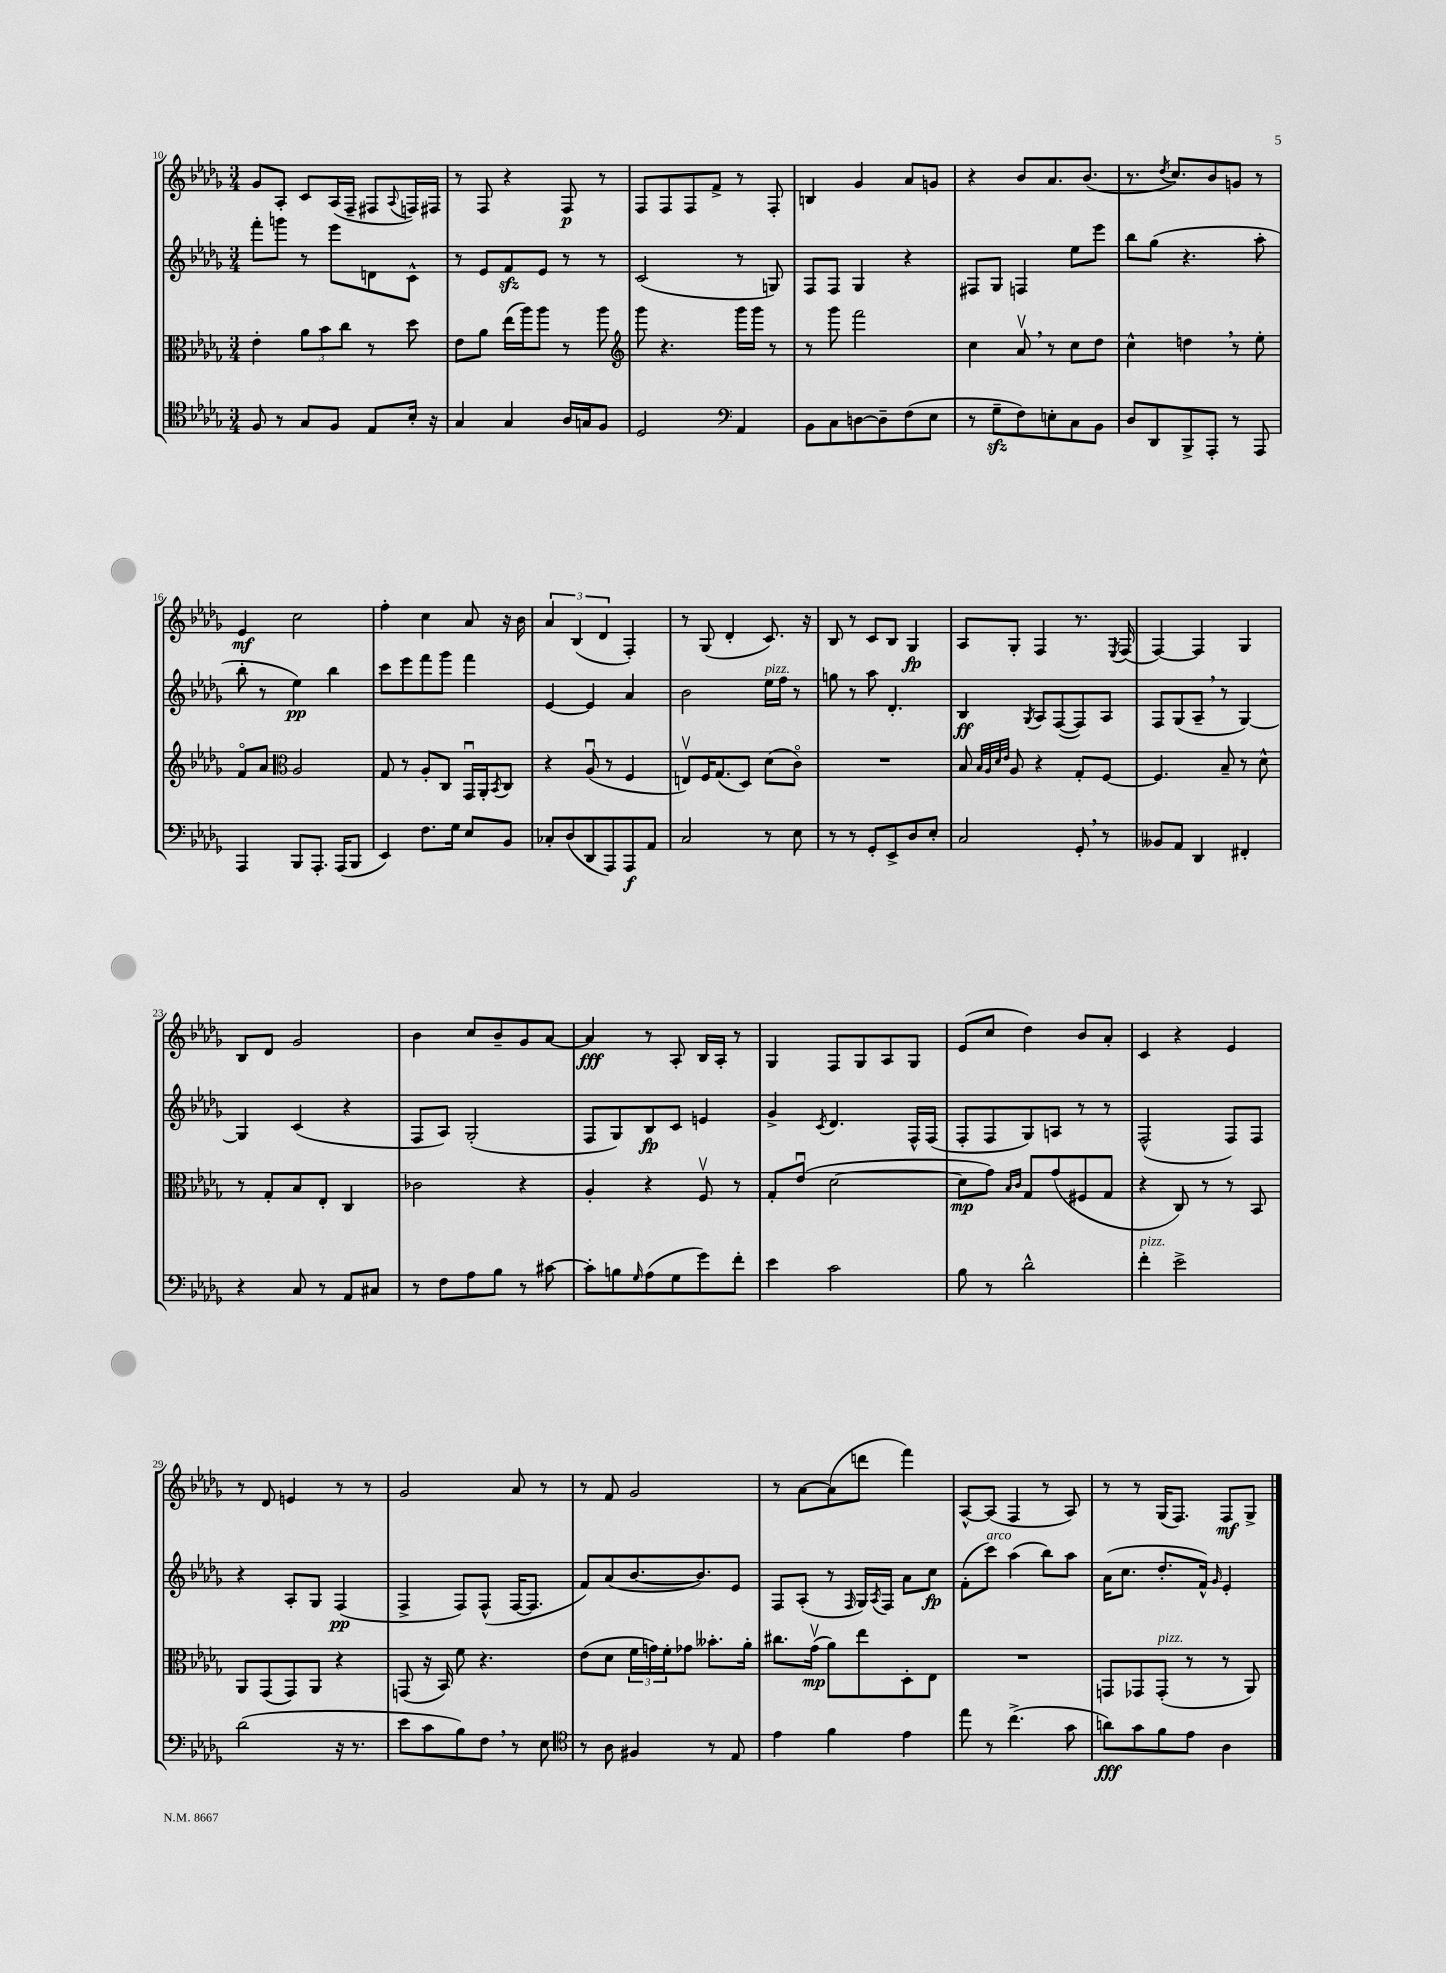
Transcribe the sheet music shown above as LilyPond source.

<<
\new StaffGroup <<
\new Staff = "s0" {
    \clef treble \key des \major \numericTimeSignature \time 3/4
    ges'8 aes8-. c'8 aes16( f16-- fis8 \appoggiatura { aes8 } f16) fis16 |
    r8 f8 r4 f8\p r8 |
    f8 f8 f8 f'8-> r8 f8-. |
    b4 ges'4 aes'8 g'8 |
    r4 bes'8 aes'8. bes'8.( |
    r8. \acciaccatura { des''8 } c''8.) bes'8 g'8 r8 |
    ees'4\mf c''2 |
    f''4-. c''4 aes'8 r16 bes'16 |
    \tuplet 3/2 { aes'4 bes4( des'4 } f4-.) |
    r8 ges8( des'4-. c'8.) r16 |
    bes8 r8 c'8 bes8 ges4\fp |
    aes8 ges8-. f4 r8. \acciaccatura { ees8 } f16( |
    f4~) f4 ges4 |
    bes8 des'8 ges'2 |
    bes'4 c''8 bes'8-- ges'8 aes'8~ |
    aes'4\fff r8 aes8-. bes16 aes16-. r8 |
    ges4 f8 ges8 aes8 ges8 |
    ees'8( c''8 des''4) bes'8 aes'8-. |
    c'4 r4 ees'4 |
    r8 des'8 e'4 r8 r8 |
    ges'2 aes'8 r8 |
    r8 f'8 ges'2 |
    r8 aes'8~ aes'8( d'''8 f'''4) |
    aes8~-^ aes8( f4 r8 aes8) |
    r8 r8 ges16( f8.) f8\mf ges8-> \bar "|." |
}
\new Staff = "s1" {
    \clef treble \key des \major \numericTimeSignature \time 3/4
    f'''8-. g'''8 r8 ees'''8 d'8 c'8-^ |
    r8 ees'8 f'8\sfz ees'8 r8 r8 |
    c'2( r8 g8) |
    f8 f8 ges4 r4 |
    fis8 ges8 f4 ees''8 ees'''8 |
    bes''8 ges''8( r4. aes''8-. |
    bes''8-. r8 ees''4\pp) bes''4 |
    c'''8 ees'''8 f'''8 ges'''8 f'''4 |
    ees'4~ ees'4 aes'4 |
    bes'2 ees''16^\markup { \italic "pizz." } f''16 r8 |
    g''8 r8 aes''8 des'4.-. |
    bes4\ff \acciaccatura { ges8 } aes8 f8~( f8) aes8 |
    f8 ges8( aes8-- \breathe r8 ges4~) |
    ges4 c'4( r4 |
    f8 aes8) ges2-.( |
    f8 ges8) bes8\fp c'8 e'4 |
    ges'4-> \acciaccatura { c'8 } des'4. f16-^ f16( |
    f8-. f8 ges8) a8 r8 r8 |
    f2-^( f8) f8 |
    r4 aes8-. ges8 f4\pp( |
    f4-> f8) f8-^( f16~ f8. |
    f'8) aes'8( bes'8.~ bes'8.) ees'8 |
    f8 aes8-.( r8 \grace { f16 } ges16) \acciaccatura { aes8 } f16 aes'8 c''8\fp |
    f'8-.( c'''8^\markup { \italic "arco" }) aes''4( bes''8) aes''8 |
    aes'16( c''8. des''8.-. f'16-^) \grace { ges'16 } ees'4-. \bar "|." |
}
\new Staff = "s2" {
    \clef alto \key des \major \numericTimeSignature \time 3/4
    ees'4-. \tuplet 3/2 { aes'8 bes'8 c''8 } r8 des''8 |
    ees'8 aes'8 ees''16( aes''16) aes''8 r8 aes''8 |
    \clef treble ges'''8 r4. ges'''16 ges'''16 r8 |
    r8 ges'''8 f'''2 |
    c''4 aes'8\upbow \breathe r8 c''8 des''8 |
    c''4-^ d''4 \breathe r8 ees''8-. |
    f'8\flageolet aes'8 \clef alto aes2 |
    ges8 r8 aes8-. c8 ges,16\downbow aes,16-. \acciaccatura { bes,8 } c8 |
    r4 aes8\downbow( r8 f4 |
    e8\upbow) f16 ges8.( des8) des'8( c'8\flageolet) |
    R2. |
    bes8 \grace { bes32 aes32 des'32 ees'32 } aes8 r4 ges8-. f8~ |
    f4. bes8-- r8 des'8-^ |
    r8 ges8-. bes8 ees8-. c4 |
    ces'2 r4 |
    aes4-. r4 f8\upbow r8 |
    ges8-. ees'8\downbow( des'2~ |
    des'8\mp ges'8) \grace { bes16 c'16 } ges8 ges'8( fis8 ges8 |
    r4 c8) r8 r8 bes,8 |
    aes,8 ges,8( ges,8) aes,8 r4 |
    g,8( r16 bes,16) f'8 r4. |
    ees'8( des'8 \tuplet 3/2 { f'16 g'16) f'16-. } ges'8 beses'8.-. aes'16-. |
    cis''8. ges'16\upbow\mp( aes'8) ees''8 des8-. ees8 |
    R2. |
    g,8 ges,8 ges,8-.^\markup { \italic "pizz." }( r8 r8 aes,8) \bar "|." |
}
\new Staff = "s3" {
    \clef tenor \key des \major \numericTimeSignature \time 3/4
    f8 r8 ges8 f8 ees8 bes16-. r16 |
    ges4 ges4 aes16 g16 f8 |
    des2 \clef bass aes,4 |
    bes,8 c8 d8~ d8-- f8( ees8 |
    r8 ges8--\sfz f8) e8-. c8 bes,8 |
    des8 des,8 bes,,8-> aes,,8-. r8 aes,,8 |
    aes,,4 bes,,8 aes,,8.-. aes,,16( bes,,8 |
    ees,4) f8. ges16 ees8 bes,8 |
    ces8-. des8( des,8 aes,,8) aes,,8\f aes,8 |
    c2 r8 ees8 |
    r8 r8 ges,8-. ees,8-> des8 ees8-. |
    c2 ges,8-. \breathe r8 |
    beses,8 aes,8 des,4 fis,4-. |
    r4 c8 r8 aes,8 cis8 |
    r8 f8 aes8 bes8 r8 cis'8~ |
    cis'8-. b8 \grace { ges16 } aes8( ges8 ges'8) f'8-. |
    ees'4 c'2 |
    bes8 r8 des'2-^ |
    f'4-.^\markup { \italic "pizz." } ees'2-> |
    des'2( r16 r8. |
    ees'8 c'8 bes8) f8 \breathe r8 ees8 |
    \clef tenor r8 aes8 fis4 r8 ees8 |
    ees'4 f'4 ees'4 |
    ees''8 r8 c''4.->( ges'8 |
    a'8\fff) ges'8 f'8 ees'8 aes4 \bar "|." |
}
>>
>>
\layout { \context { \Score currentBarNumber = #10 } }
